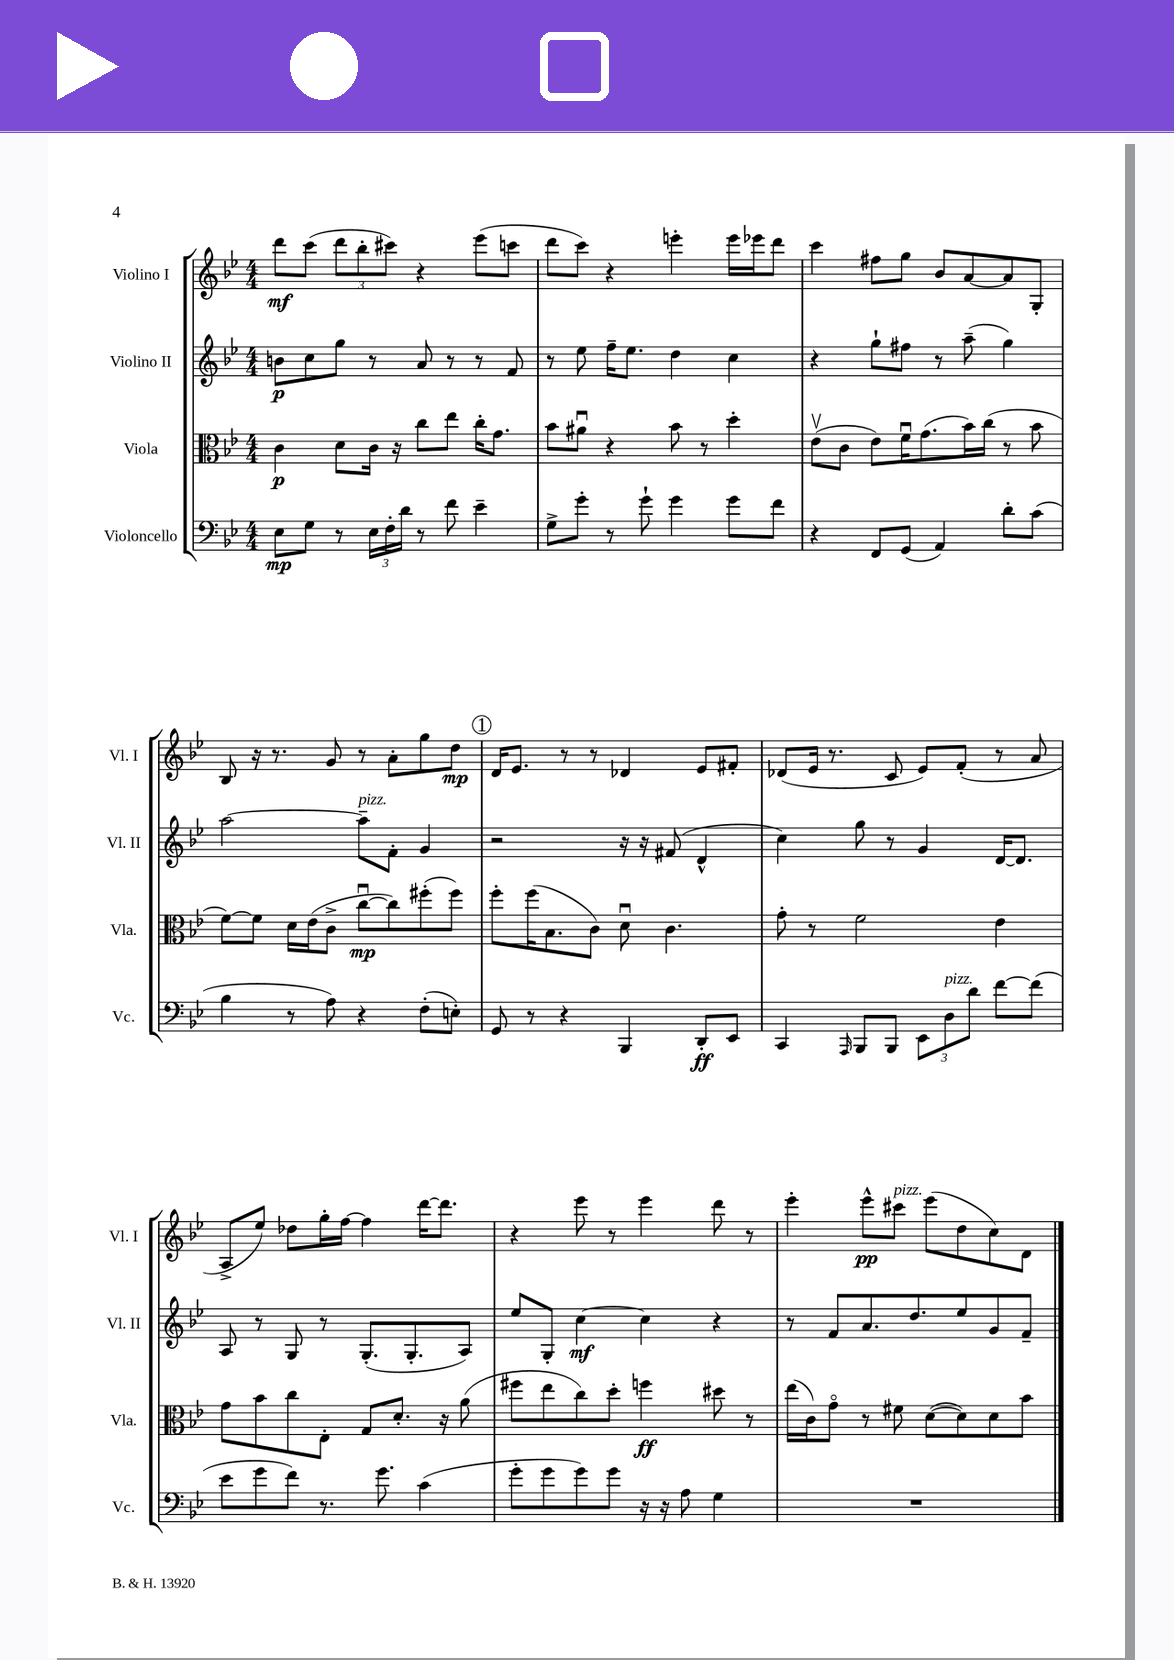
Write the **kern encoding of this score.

**kern	**kern	**kern	**kern
*staff4	*staff3	*staff2	*staff1
*clefF4	*clefC3	*clefG2	*clefG2
*k[b-e-]	*k[b-e-]	*k[b-e-]	*k[b-e-]
*M4/4	*M4/4	*M4/4	*M4/4
8E-	4c	8b	8ddd
8G	.	8cc	(8ccc
8r	8d	8gg	12ddd
.	.	.	12bb-'
24E-	16c	8r	.
24F'	.	.	12ccc#)
.	16r	.	.
24d	.	.	.
8r	8cc	8a	4r
8f	8ee-	8r	.
4e-~	16cc'	8r	(8eee-
.	8.g	.	.
.	.	8f	8ccc
=	=	=	=
8G^	8b-	8r	8ddd
8g'	8a#u	8ee-	8ccc)
8r	4r	16ff~	4r
.	.	8.ee-	.
8g`	.	.	.
4g	8b-	4dd	4eee'
.	8r	.	.
8g	4dd'	4cc	16eee
.	.	.	16eee-
8f	.	.	8ddd
=	=	=	=
4r	(8e-v	4r	4ccc
.	8c	.	.
8FF	8e-)	8gg`	8ff#
(8GG	16fu	8ff#	8gg
.	(8.g	.	.
4AA)	.	8r	8b-
.	16b-)	(8aa~	[8a
.	(16cc	.	.
8d'	8r	4gg)	8a]
(8c	8b-	.	8G'
=	=	=	=
4B-	[8f)	[2aa	8B-
.	8f]	.	16r
.	.	.	8.r
8r	16d	.	.
.	(16e-	.	.
8A)	8c^	.	8g
4r	[8ccu	8aa~]	8r
.	8cc])	8f'	8a'
(8F'	(8ff#'	4g	8gg
8E')	8ff#)	.	8dd
=	=	=	=
8GG	8ff'	2r	16d
.	.	.	8.e-
8r	(16ff	.	.
.	8.B-	.	.
4r	.	.	8r
.	8c)	.	8r
4BBB-	8du	16r	4d-
.	.	16r	.
.	4.c	(8f#	.
8DD'	.	4d^^	8e-
8EE-	.	.	8f#'
=	=	=	=
4CC	8g'	4cc)	(8d-
.	8r	.	16e-
.	.	.	8.r
16qqAAA	.	.	.
8BBB-	2f	8gg	.
8BBB-	.	8r	8c
12EE-	.	4g	8e-)
12D	.	.	.
.	.	.	(8f'
12d	.	.	.
[8f	4e-	[16d	8r
.	.	8.d]	.
(8f]	.	.	8a
=	=	=	=
8e-	8g	8A	8A^
8g	8b-	8r	8ee-)
8f)	8cc	8G	8dd-
8.r	8E-'	8r	16gg'
.	.	.	[16ff
.	8G	(8.G'	4ff]
8.g	.	.	.
.	8.d'	.	.
.	.	8.G'	.
(4c	.	.	[16ddd
.	16r	.	8.ddd]
.	(8a	8A)	.
=	=	=	=
8g'	8ff#	8ee-	4r
8g	8ee-	8G'	.
8g)	8cc)	[4cc	8eee-
8g	8dd'	.	8r
16r	4ff	4cc]	4eee-
16r	.	.	.
8A	.	.	.
4G	8dd#	4r	8ddd
.	8r	.	8r
=	=	=	=
1r	(16ee-	8r	4eee-'
.	16c)	.	.
.	8go	8f	.
.	8r	8.a	8eee-^^
.	8f#	.	8ccc#
.	.	8.dd	.
.	([8d	.	(8eee-
.	8d])	8ee-	8dd
.	8d	8g	8cc)
.	8b-	8f~	8d
==	==	==	==
*-	*-	*-	*-
